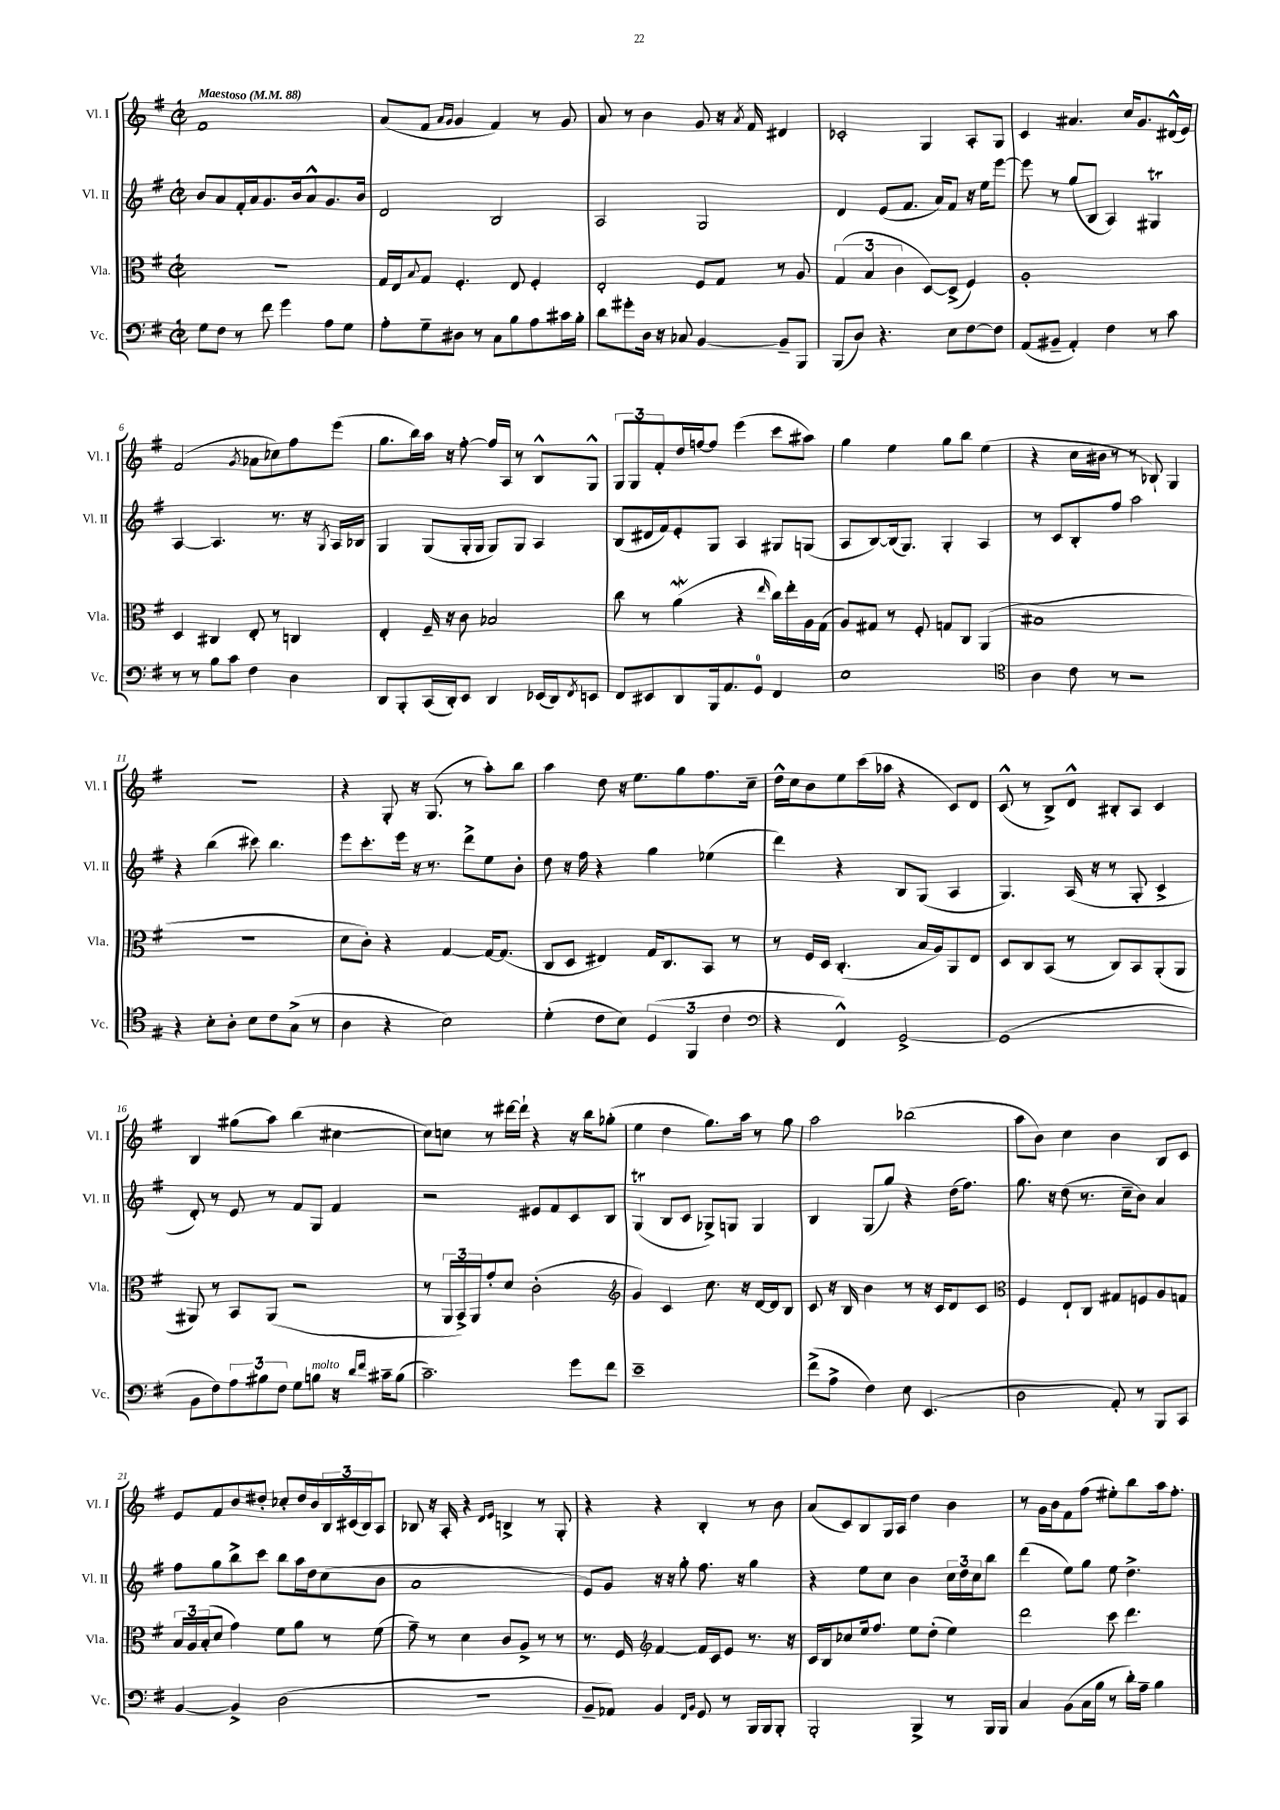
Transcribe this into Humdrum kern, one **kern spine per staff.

**kern	**kern	**kern	**kern
*staff4	*staff3	*staff2	*staff1
*clefF4	*clefC3	*clefG2	*clefG2
*k[f#]	*k[f#]	*k[f#]	*k[f#]
*M2/2	*M2/2	*M2/2	*M2/2
*met(c|)	*met(c|)	*met(c|)	*met(c|)
*MM88	*MM88	*MM88	*MM88
8G\L	1r	8b/L	1f#
8F#\J	.	8a/	.
8r	.	16f#'/L	.
.	.	16a/J	.
8f#\	.	8.g/	.
4g\	.	.	.
.	.	16b/k	.
.	.	8a^^/	.
8A\L	.	8.g/	.
8G\J	.	.	.
.	.	16b/Jk	.
=	=	=	=
8A'\L	16G/LL	2d/	(8a/L
.	16E/J	.	.
.	8qqB/	.	.
8G~\	8G/J	.	8f#/J
.	.	.	16qqa/LL
.	.	.	16qqg/JJ
8D#\J	4.F#'/	.	4g/
8r	.	.	.
8C\L	.	2B/	4f#/)
8B\	8E/	.	.
8A\	4F#'/	.	8r
16c#\L	.	.	8g/
16B'\JJ	.	.	.
=	=	=	=
8d\L	2E'/	2A/	8a/
8g#'\	.	.	8r
16D\Jk	.	.	4b\
16r	.	.	.
8C-/	.	.	.
[4BB/	8F#/L	2G/	8g/
.	8G/J	.	16r
.	.	.	8qa/
.	.	.	16f#/
8BB~/]L	8r	.	4d#/
8BBB/J	8A/	.	.
=	=	=	=
(8BBB/L	(6G/	4d/	2c-'/
8D/J)	.	.	.
.	6B/	.	.
4.r	.	(8e/L	.
.	6c\	.	.
.	.	8.f#/J	.
.	[8D/L)	.	4G/
.	.	16a/LK)	.
8E\L	(8D^/]J	8f#/J	.
[8F#\	4F#/)	16r	8A'/L
.	.	16ee\LK	.
8F#\]J	.	[8eee\J	8G/J
=	=	=	=
(8AA/L	1A'	8eee\]	4c/
8BB#~/J	.	8r	.
4AA'/)	.	(8gg/L	4.a#/
.	.	8B/J	.
4F#\	.	4A/)	.
.	.	.	16cc/LK
.	.	.	8.g/
8r	.	4G#/	.
8c\	.	.	(16d#^^/L
.	.	.	16e/JJ)
=	=	=	=
8r	4D/	[4A/	(2f#/
8r	.	.	.
8B\L	4C#/	4.A/]	.
8c\J	.	.	.
.	.	.	8qg/
4F#\	8E'/	.	8a-\L
.	8r	8.r	8cc-\)
4D\	4C/	.	8ff#\
.	.	16r	.
.	.	8qG/	.
.	.	16A/LL	(8eee\J
.	.	16B-/JJ	.
=	=	=	=
8DD/L	4E'/	4G/	8.gg\L
8BBB'/	.	.	.
.	.	.	16bb\L)
(16CC/L	16F#~/	(8G/L	16aa\JJ
16DD'/J)	16r	.	16r
8EE/J	8c\	16G'/L	[8ff#'\
.	.	16G/JJ	.
4DD/	2B-/	8G/L)	16ff#/]LL
.	.	.	16A/JJ
.	.	8G/J	8r
(16EE-/LL	.	4A/	8B^^/L
16DD/J)	.	.	.
8qFF#/	.	.	.
8EE/J	.	.	8G^^/J
=	=	=	=
8FF#/L	8cc\	(8B/L	12G/L
.	.	.	12G/
8EE#/	8r	16d#/L	.
.	.	.	12f#'/
.	.	16f#/J)	.
8DD/	(4a\	8e'/	16dd/L
.	.	.	[16ff/J
16BBB/k	.	8G/J	8ff/]J
8.AA/	.	.	.
.	4r	4A/	(4eee\
8GG/J	.	.	.
.	16qqee/	.	.
4FF#/	16cc\LL)	8G#/L	8ccc\L
.	16ee'\	.	.
.	16A\	(8G/J	8aa#\J)
.	(16G\JJ	.	.
=	=	=	=
1E	8A/L)	8A/L	4gg\
.	8G#/J	[8B/)	.
.	8r	(16B/]k	4ee\
.	.	8.G/J)	.
.	8F#'/	.	.
.	8G/L	4G'/	8gg\L
.	8C/J	.	8bb\J
.	(4AA/	4A/	(4ee\
=	=	=	=
*clefC4	*	*	*
4A\	1B#	8r	4r
.	.	8c/L	.
8c\	.	8B'/	16cc\LL
.	.	.	16b#\JJ
8r	.	8ff#/J	8r
2r	.	2aa\	8r
.	.	.	8B-`/)
.	.	.	4G/
=	=	=	=
4r	1r	4r	1r
8B'\L	.	(4bb\	.
8A'\J	.	.	.
8B\L	.	8ccc#\)	.
8c\	.	4.bb\	.
(8G^\J	.	.	.
8r	.	.	.
=	=	=	=
4A\	8d\L	8eee\L	4r
.	8c'\J)	8.ccc'\	.
4r	4r	.	8G'/
.	.	16eee\Jk	.
.	.	16r	16r
.	.	8.r	(8.G/
2B\)	[4G/	.	.
.	.	8ddd^\L	8r
.	16G/_LK	8ee\	8aa'\L)
.	(8.G/]J	.	.
.	.	8b'\J	8bb\J
=	=	=	=
(4d'\	8C/L	8dd\	4aa\
.	8D/J	16r	.
.	.	16ff#\	.
8c\L	4E#/)	4r	8dd\
8B\J)	.	.	16r
.	.	.	8.ee\L
(6D/	16G/LK	4gg\	.
.	8.C/	.	.
.	.	.	8gg\
6FF#/	.	.	.
.	8BB/J	(4ee-\	8.ff#\
6c\	.	.	.
.	8r	.	.
.	.	.	16cc~\Jk
=	=	=	=
*clefF4	*	*	*
4r	8r	4ddd\)	16dd^^\LL
.	.	.	16cc\J
.	16F#/LL	.	8b\
.	16D/JJ	.	.
4FF#^^/)	(4.C'/	4r	8ee\
.	.	.	(16ccc\L
.	.	.	16aa-\JJ
[2GG^/	.	8B/L	4r
.	16B/LL	(8G/J	.
.	16A/J)	.	.
.	8AA/	4A/	8c/L)
.	8E/J	.	8d/J
=	=	=	=
(1GG]	8D/L	4.G/)	(8c^^/
.	8C/	.	8r
.	(8BB/J	.	8B^/L)
.	8r	(16A/	8d^^/J
.	.	16r	.
.	8C/L)	8r	8B#'/L
.	8BB/	8G'/	8A/J
.	(8AA'/	4c^/	4c/
.	8AA/J	.	.
=	=	=	=
8BB\L	8AA#/)	8d'/)	4B/
8F#\)	8r	8r	.
12A\	8BB/L	8e/	(8gg#\L
12B#\	.	.	.
.	(8AA#/J	8r	8aa\J)
12F#\J	.	.	.
8G\L	2r	8f#/L	(4bb\
8B\J	.	8G/J	.
16r	.	4f#/	[4cc#\
16qqd/LL	.	.	.
16qqf#/JJ	.	.	.
16c#~\LK	.	.	.
(8B\J	.	.	.
=	=	=	=
2.c~\)	8r	2r	8cc#\]L)
.	24AA/LL	.	8cc\J
.	24BB^/)	.	.
.	24AA/J	.	.
.	8g'/	.	8r
.	8d/J	.	[16ddd#\LL
.	.	.	16ddd#`\]JJ
.	(2c'\	8e#/L	4r
.	.	8f#/	.
8g\L	.	8c/	16r
.	.	.	16bb\LK
8f#\J	.	8B/J	(8gg-'\J
=	=	=	=
*	*clefG2	*	*
1e~	4g/)	(4G/	4ee\
.	4c/	8B/L	4dd\
.	.	8c/J	.
.	8.cc\	8G-^/L)	8.gg\L)
.	.	8G/J	.
.	16r	.	16aa\Jk
.	[16d/LL	4G/	8r
.	16d/]J	.	.
.	8B/J	.	8gg\
=	=	=	=
(8f#^\L	8c/	4B/	2aa\
8A^\J	16r	.	.
.	16B/	.	.
4F#\)	4b\	(8G/L	.
.	.	8gg/J)	.
8E\	8r	4r	(2bb-\
(4.EE/	16r	.	.
.	16c/LK	.	.
.	8d/	(16dd\LK	.
.	.	8.ff#\J)	.
.	8c/J	.	.
=	=	=	=
*	*clefC3	*	*
2D\	4F#/	8.gg\	8aa\L
.	.	.	8b\J)
.	.	16r	.
.	8E`/L	(8dd\	4cc\
.	8C/J	8.r	.
8AA'/)	8G#/L	.	4b\
.	.	16cc~\LK	.
8r	8F/	8b\J)	.
8BBB/L	8A/	4a/	8B/L
8CC/J	8G/J	.	8c/J
=	=	=	=
[4BB/	24B/LL	8ff#\L	8e/L
.	24A/	.	.
.	(24B'/J	.	.
.	8d/J	8gg\	8f#/
4BB^/]	4g\)	8bb^\	8b/
.	.	8ccc\J	8dd#'/J
(2D\	8f#\L	8bb\L	8cc-'/L
.	8a\J	16aa\L	16dd#/L
.	.	16dd\J	16b/
.	8r	(8cc\	24B/
.	.	.	(24c#/
.	.	.	24B/J)
.	(8f#\	8b\J	8A/J
=	=	=	=
1r	8g~\)	1a	8B-/
.	8r	.	16r
.	.	.	16A'/
.	4d\	.	4r
.	.	.	16qqd/LL
.	.	.	16qqe/JJ
.	8c/L	.	4B^/
.	8A^/J	.	.
.	8r	.	8r
.	8r	.	8G'/
=	=	=	=
8BB~/L	8.r	8e/L)	4r
8AA-/J)	.	8g/J	.
.	16F#/	.	.
*	*clefG2	*	*
4BB/	[4f#/	16r	4r
.	.	16r	.
.	.	8gg'\	.
16qqFF#/LL	.	.	.
16qqBB/JJ	.	.	.
8GG/	16f#/]LL	8.ff#\	4B'/
.	16c/J	.	.
8r	8e/J	.	.
.	.	16r	.
16BBB/LL	8.r	4gg\	8r
16BBB/J	.	.	.
8BBB'/J	.	.	8b\
.	16r	.	.
=	=	=	=
2BBB'/	16c/LL	4r	(8a/L
.	16B/J	.	.
.	8cc-/	.	8c/)
.	16ee/k	8ee\L	8B/
.	8.ff#/J	.	.
.	.	8cc\J	16G/L
.	.	.	16A/JJ
4BBB^/	8ee\L	4b\	4dd\
.	(8dd'\J	.	.
8r	4ee\)	24cc\LL	4b\
.	.	24dd\	.
.	.	24cc\J	.
16BBB/LL	.	8bb\J	.
16BBB/JJ	.	.	.
=	=	=	=
4C/	2ddd\	(4ddd\	8r
.	.	.	16g\LL
.	.	.	16b\J
(8BB\L	.	8ee\L)	8f#\
16C\L	.	8gg\J	(8ff#\J
16B\JJ	.	.	.
8r	8ccc\	8ee\	8ee#'\L)
16d'\LL)	4.ddd\	4.dd^\	8bb\
16A~\JJ	.	.	.
4B\	.	.	16aa\k
.	.	.	8.ff#'\J
==	==	==	==
*-	*-	*-	*-
